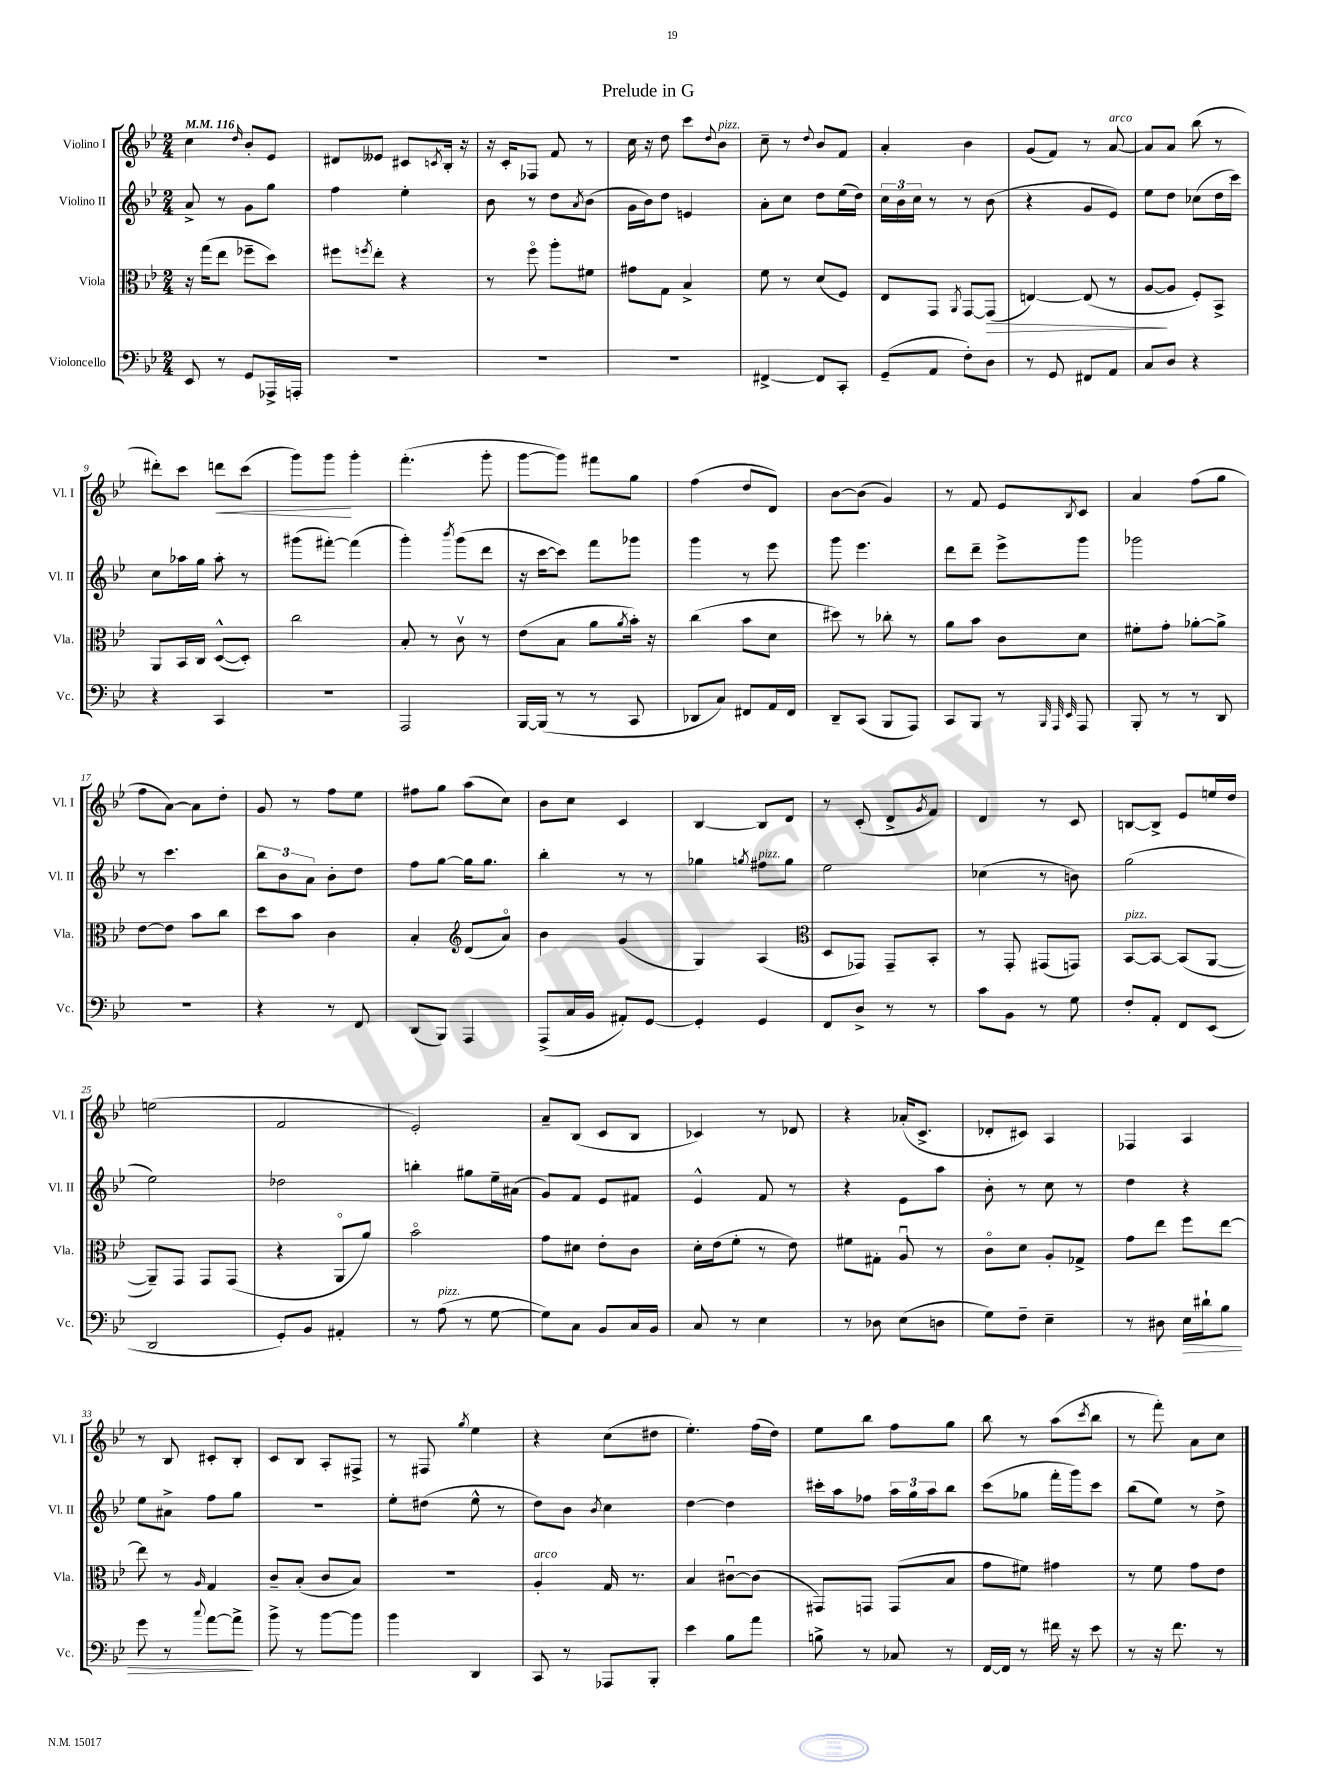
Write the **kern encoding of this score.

**kern	**kern	**kern	**kern
*staff4	*staff3	*staff2	*staff1
*clefF4	*clefC3	*clefG2	*clefG2
*k[b-e-]	*k[b-e-]	*k[b-e-]	*k[b-e-]
*M2/4	*M2/4	*M2/4	*M2/4
*MM116	*MM116	*MM116	*MM116
8EE-	16r	8a^	4cc
.	(16gg	.	.
8r	8ee-	8r	.
.	.	.	16qqdd
8GG	8ff-~	8g	8b-'
16AAA-^	8dd)	8gg	8e-
16AAA'	.	.	.
=	=	=	=
2r	8ff#	4ff	8d#
.	8qff	.	.
.	8ee-'	.	8e--
.	4r	4ee-'	8c#
.	.	.	8qc
.	.	.	16B-'
.	.	.	16r
=	=	=	=
2r	8r	8b-	16r
.	.	.	16c'
.	8ffo	8r	8F-
.	8aa'	8dd	8f
.	.	8qa	.
.	8f#	(8b-	8r
=	=	=	=
2r	8g#	16g	16cc
.	.	16b-)	16r
.	8G	8dd	8dd
.	4B-^	4e	8ccc
.	.	.	8qqdd
.	.	.	8b-
=	=	=	=
[4FF#^	8f	8a'	8cc~
.	8r	8cc	8r
.	.	.	8qqdd
8FF#]	(8d	8dd	8b-
8CC'	8F)	(16ee-	8f
.	.	16dd)	.
=	=	=	=
(8GG~	8E-	24cc	4a'
.	.	24b-	.
.	.	24cc	.
8AA	8GG	8r	.
.	8qAA	.	.
8F')	[8GG	8r	4b-
8D	(8GG]	(8b-	.
=	=	=	=
8r	[4E)	4r	(8g
8GG	.	.	8f)
8FF#	(8E]	8g	8r
8AA	8r	8e-)	[8a
=	=	=	=
8C	[8A	8ee-	8a]
8D	8A]	8dd	8a
4r	8F')	(8cc-	(8bb-
.	8BB-^	16dd	8r
.	.	16ccc)	.
=	=	=	=
4r	8AA	8cc	8ddd#')
.	16BB-	16aa-	8ccc
.	16C	16gg	.
4CC	([8D^^	8aa-'	8ddd
.	8D'])	8r	(8ccc
=	=	=	=
2r	2cc	(8ggg#	8ggg)
.	.	[8fff#')	8ggg
.	.	(4fff#]	4ggg'
=	=	=	=
2AAA	8B-'	4ggg')	(4.fff'
.	8r	.	.
.	.	8qbbb-	.
.	8cv	(8ggg	.
.	8r	8ddd	8ggg'
=	=	=	=
[16BBB-	(8e-	16r	[8ggg
(16BBB-]	.	[16ccc	.
8r	8B-	8ccc])	8ggg])
8r	8a	8fff	8fff#
.	8qa	.	.
8CC	16b-')	8ggg-	8gg
.	16r	.	.
=	=	=	=
8DD-	(4cc	4ggg	(4ff
8C)	.	.	.
8FF#	8b-	8r	8dd
16AA	8d	8eee-	8d)
16FF#	.	.	.
=	=	=	=
8DD~	8dd#)	8ggg	[8b-
(8CC	8r	4.eee-	(8b-]
8BBB-	8cc-'	.	4g)
8AAA)	8r	.	.
=	=	=	=
8CC	8a	8ddd	8r
8BBB-	8b-	8ddd~	8f
8r	8c	8eee-^	8e-
32qqBBB-	.	.	.
32qqAAA	.	.	.
32qqEE-	.	.	8qB-
8AAA	8d	8ggg	8c
=	=	=	=
8BBB-'	8f#'	2ggg-	4a
8r	8g'	.	.
8r	[8a-'	.	(8ff
8DD	8a-^]	.	8gg
=	=	=	=
2r	[8e-	8r	8ff
.	8e-]	4.ccc	[8a)
.	8b-	.	8a]
.	8cc	.	8dd'
=	=	=	=
4r	8dd	12bb-	8g
.	.	12b-	.
.	8b-	.	8r
.	.	12a	.
8r	4c	8b-'	8ff
8FF	.	8dd	8ee-
=	=	=	=
(8DD	4B-'	8ff	8ff#
8BBB-)	.	[8gg	8gg
*	*clefG2	*	*
4AAA	(8d	16gg]	(8aa
.	.	8.gg	.
.	8ao)	.	8cc)
=	=	=	=
(8AAA^	4b-	4bb-'	8b-
16C	.	.	8cc
16BB-	.	.	.
8AA#')	(4g	8r	4c
[8GG	.	8r	.
=	=	=	=
4GG']	4G)	4gg-	[4B-
.	.	8qgg	.
4GG	(4A	8ff#	8B-]
.	.	8gg	8d
=	=	=	=
*	*clefC3	*	*
8FF	8D	2ee-	8r
8D^	8GG-)	.	(8c'
8r	8GG-~	.	8d^
.	.	.	8qg
8r	8BB-'	.	8f)
=	=	=	=
8c	8r	(4cc-	4d
8BB-	8GG'	.	.
8r	(8GG#	8r	8r
8G	8GG)	8b)	8c
=	=	=	=
8F'	[8BB-	(2gg	[8B
8AA'	8BB-_	.	8B^]
8FF	(8BB-]	.	8e-
(8EE-	[8AA	.	16ee
.	.	.	16dd
=	=	=	=
2DD	8AA~])	2ee-)	(2ee
.	8GG	.	.
.	8GG	.	.
.	(8GG	.	.
=	=	=	=
8GG')	4r	2dd-	2f
8BB-	.	.	.
4AA#'	8AAo	.	.
.	8a)	.	.
=	=	=	=
8r	2b-o	4bb'	2e-')
(8A	.	.	.
8r	.	8gg#	.
[8G	.	16ee-~	.
.	.	(16a#	.
=	=	=	=
8G])	8g	8g)	8a~
8C	8d#	8f	(8B-
8BB-	8e-'	8e-	8c
16C	8c	8f#	8B-
16BB-	.	.	.
=	=	=	=
8C	16d'	4e-^^	4c-)
.	(16e-	.	.
8r	8f'	.	.
4E-	8r	8f	8r
.	8e-)	8r	8d-
=	=	=	=
8r	8f#	4r	4r
8D-	8G#'	.	.
(8E-	8Au	8e-	(16a-'
.	.	.	8.c^
8D	8r	8aa	.
=	=	=	=
8G)	8co	8b-'	8d-'
8F~	8d	8r	8c#)
4E-~	8A'	8cc	4A
.	8G-^	8r	.
=	=	=	=
8r	8g	4dd	4F-
8D#	8ee-	.	.
16E-	8ff	4r	4A
16d#`	.	.	.
8B-	[8ee-	.	.
=	=	=	=
8g	8ee-]	8ee-	8r
8r	8r	8a#^	8B-
8qqcc	16qqA	.	.
[8a	4G	8ff	8c#'
8a^]	.	8gg	8B-'
=	=	=	=
8b-^	8c~	2r	8c
8r	(8B-'	.	8B-
[8b-	8c	.	8A'
8b-]	8B-)	.	8F#^
=	=	=	=
4b-	2r	8ee-'	8r
.	.	(8dd#	8F#
.	.	.	8qgg
4DD	.	8ee-^^	4ee-
.	.	8r	.
=	=	=	=
8CC	4A'	8dd)	4r
8r	.	8b-	.
.	.	8qb-	.
8AAA-	16G	4cc	(8cc
.	8.r	.	.
8BBB-'	.	.	8dd#
=	=	=	=
4e-	4B-	[4dd	4.ee-')
8B-	[8c#u	4dd]	.
8a	(8c#]	.	(16ff
.	.	.	16dd)
=	=	=	=
8B^	8GG#)	16ccc#'	8ee-
.	.	16aa	.
8r	8GG	8ff-	8bb-
8C-	(8GG	24aa	8ff
.	.	24gg	.
.	.	24aa	.
8r	8B-	8bb-	8gg
=	=	=	=
[16FF	8g	(8ccc	8bb-
16FF]	.	.	.
8r	8f#)	8gg-	8r
16f#	4g#	16fff'	(8aa
16r	.	16ggg)	.
.	.	.	8qccc
8e-	.	8ccc	8bb-
=	=	=	=
8r	8r	(8bb-	8r
16r	8f	8ee-)	8fff')
8.f	.	.	.
.	8g	8r	8a
8r	8e-	8dd^	8cc
==	==	==	==
*-	*-	*-	*-
